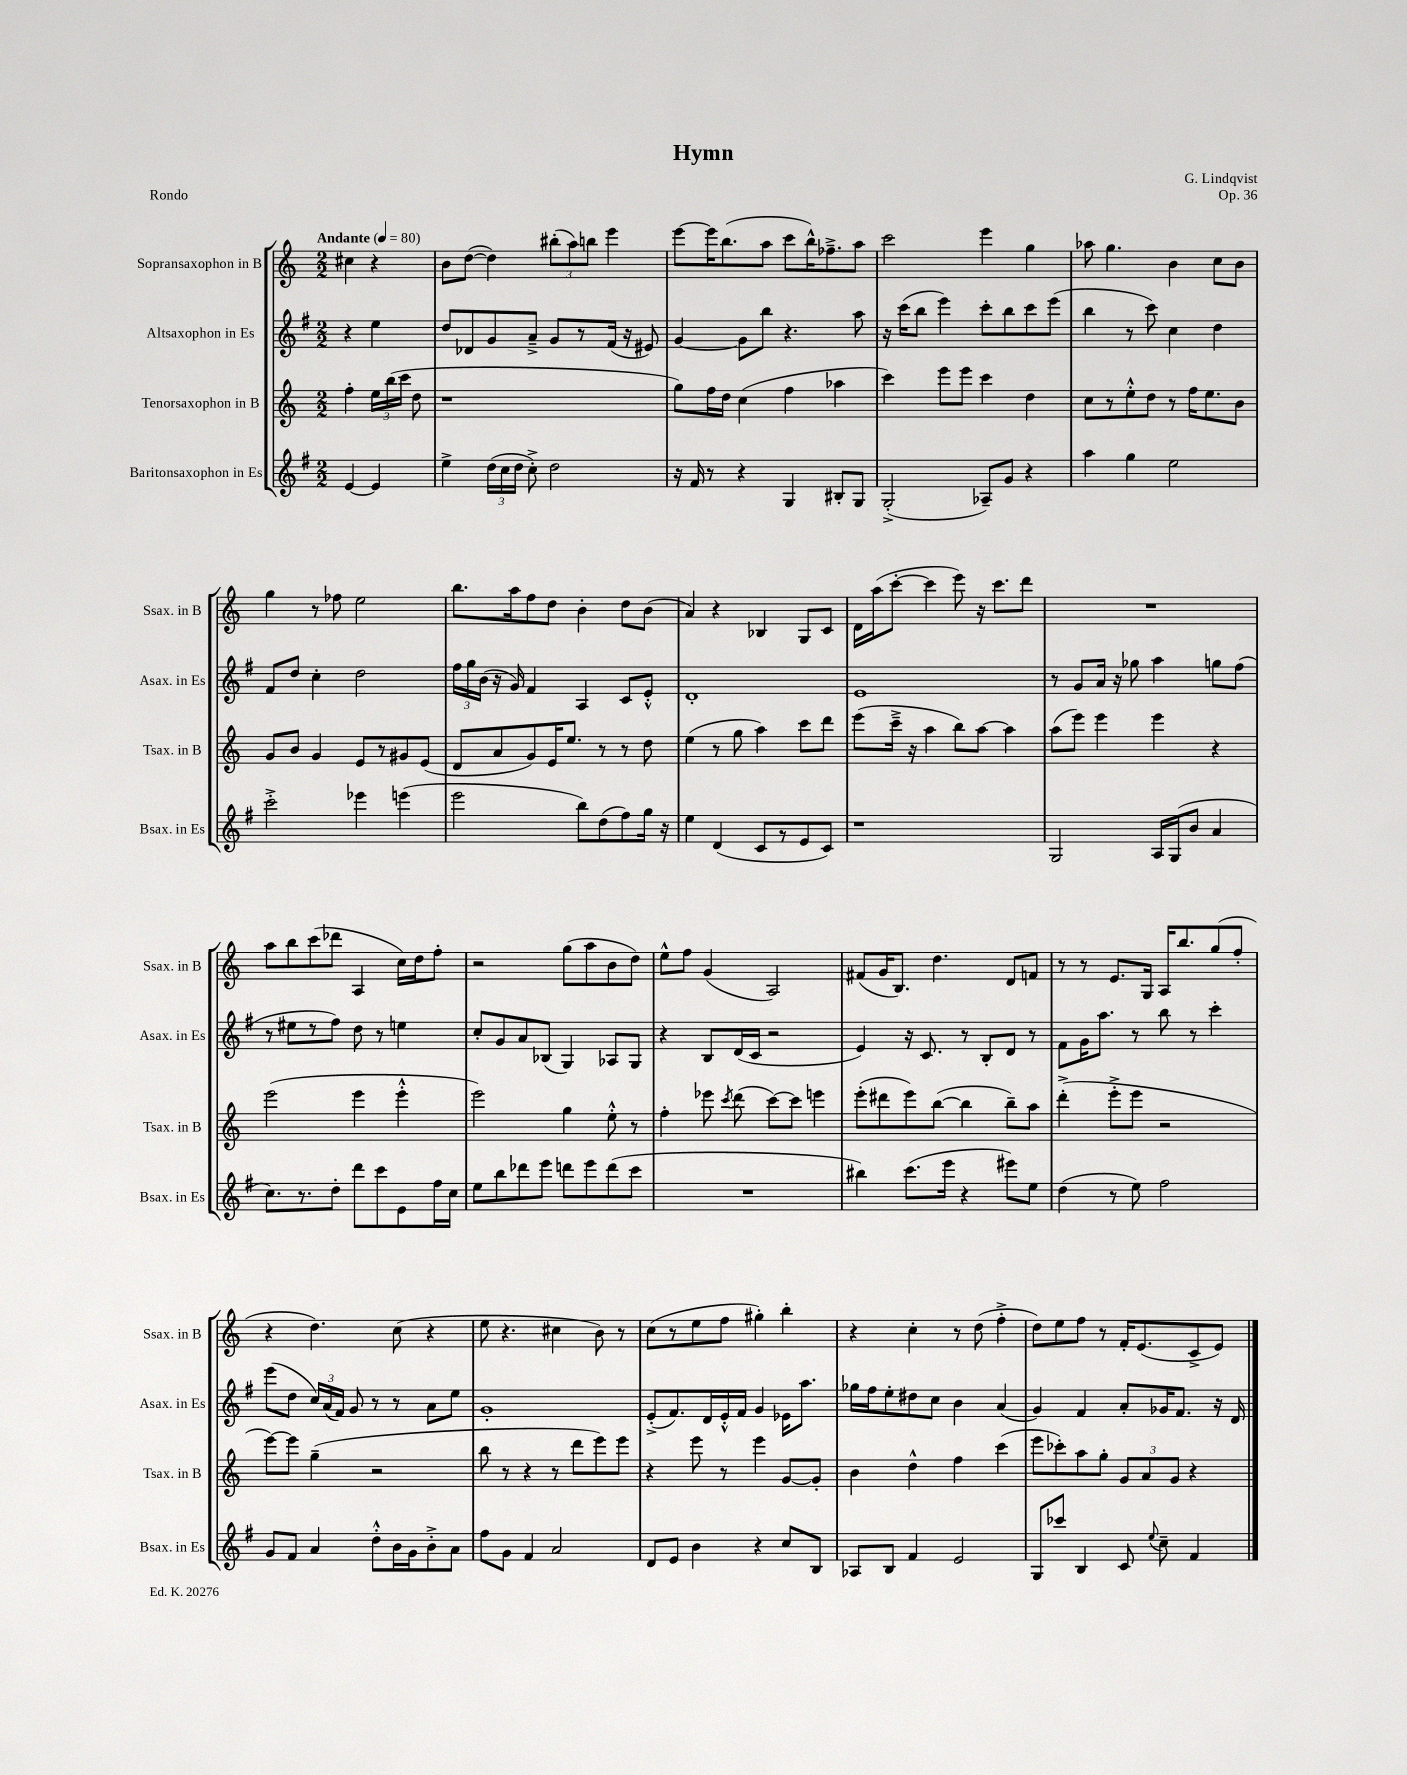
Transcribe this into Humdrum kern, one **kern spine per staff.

**kern	**kern	**kern	**kern
*staff4	*staff3	*staff2	*staff1
*clefG2	*clefG2	*clefG2	*clefG2
*k[f#]	*k[]	*k[f#]	*k[]
*M2/2	*M2/2	*M2/2	*M2/2
*MM80	*MM80	*MM80	*MM80
[4e/	4ff'\	4r	4cc#\
4e/]	24ee\LL	4ee\	4r
.	(24bb\	.	.
.	24ccc\JJ	.	.
.	8dd\	.	.
=	=	=	=
4ee^\	1r	8dd/L	8b\L
.	.	8d-/	([8dd\J
(24dd\LL	.	8g/	4dd\])
24cc\	.	.	.
24dd\JJ	.	.	.
8cc'^\)	.	8a~^/J	.
2dd\	.	8g/L	(12bb#'\L
.	.	.	12aa\)
.	.	8r	.
.	.	.	12bb\J
.	.	(16f#/Jk	4eee\
.	.	16r	.
.	.	8e#/)	.
=	=	=	=
16r	8gg\L)	[4g/	[8eee\L
16f#/	.	.	.
8r	16ff\L	.	16eee\]K
.	16dd\JJ	.	(8.bb\
4r	(4cc\	8g\]L	.
.	.	8bb\J	8aa\J
4G/	4ff\	4.r	8ccc\L
.	.	.	16bb^^\K)
.	.	.	8.ff-~^\
8B#'/L	4aa-\	.	.
8G/J	.	8aa\	8aa\J
=	=	=	=
(2G'^/	4ccc\)	16r	2ccc\
.	.	(16ccc\LK	.
.	.	8bb\J	.
.	8eee\L	4eee\)	.
.	8eee\J	.	.
8A-~/L)	4ccc\	8ccc'\L	4eee\
8g/J	.	8bb\	.
4r	4dd\	8ccc\	4gg\
.	.	(8eee\J	.
=	=	=	=
4aa\	8cc\L	4bb\	8aa-\
.	8r	.	4.gg\
4gg\	8ee'^^\	8r	.
.	8dd\J	8ccc\)	.
2ee\	8r	4cc\	4b\
.	16ff\LK	.	.
.	8.ee\	.	.
.	.	4dd\	8cc\L
.	8b\J	.	8b\J
=	=	=	=
2ccc'^\	8g/L	8f#/L	4gg\
.	8b/J	8dd/J	.
.	4g/	4cc'\	8r
.	.	.	8ff-\
4eee-\	8e/L	2dd\	2ee\
.	8r	.	.
(4eee\	8g#/	.	.
.	(8e/J	.	.
=	=	=	=
2eee\	8d/L	24ff#\LL	8.bb\L
.	.	24gg\	.
.	.	(24b\JJ	.
.	8a/	16r	.
.	.	16g/)	16aa\k
.	8g/)	4f#/	8ff\
.	16e/K	.	8dd\J
.	8.ee/J	.	.
8bb\L)	.	4A/	4b'\
(8dd\	8r	.	.
8ff#\)	8r	8c/L	8dd\L
16gg\Jk	8dd\	8e'^^/J	(8b\J
16r	.	.	.
=	=	=	=
4ee\	(4ee\	1d'	4a/)
(4d/	8r	.	4r
.	8gg\	.	.
8c/L	4aa\)	.	4B-/
8r	.	.	.
8e/	8ccc\L	.	8G/L
8c/J)	8ddd\J	.	8c/J
=	=	=	=
1r	(8eee\L	1e	16d\LL
.	.	.	(16aa\J
.	16ccc~^\Jk	.	[8ccc'\J
.	16r	.	.
.	4aa\	.	4ccc\]
.	8bb\L)	.	8eee\)
.	[8aa\J	.	16r
.	.	.	8.ccc\L
.	4aa\]	.	.
.	.	.	8ddd\J
=	=	=	=
2G/	(8aa\L	8r	1r
.	8eee\J)	8g/L	.
.	4eee\	16a/Jk	.
.	.	16r	.
.	.	8gg-\	.
16A/LL	4eee\	4aa\	.
(16G/J	.	.	.
8b/J	.	.	.
4a/	4r	8gg\L	.
.	.	(8ff#\J	.
=	=	=	=
8.cc\L)	(2eee\	8r	8aa\L
.	.	8ee#\L	8bb\
8.r	.	.	.
.	.	8r	(8ccc\
8dd'\J	.	8ff#\J)	8ddd-\J
8ddd\L	4eee\	8dd\	4A/
8ccc\	.	8r	.
8e\	4eee'^^\	4ee\	16cc\LL)
.	.	.	16dd\J
16ff#\L	.	.	8ff'\J
16cc\JJ	.	.	.
=	=	=	=
8ee\L	2eee\)	8cc'/L	2r
8bb\	.	8g/	.
8ddd-\	.	8a/	.
8eee\J	.	(8B-/J	.
8ddd\L	4gg\	4G/)	(8gg\L
8eee\	.	.	8aa\
(8ddd\	8ee'^^\	8A-/L	8b\
8ccc\J	8r	8G/J	8dd\J)
=	=	=	=
1r	4ff'\	4r	8ee^^\L
.	.	.	8ff\J
.	8eee-\	8B/L	(4g/
.	8qccc/	.	.
.	(8ddd\	(16d/L	.
.	.	16c/JJ	.
.	[8ccc\L)	2r	2A/)
.	8ccc\]J	.	.
.	4eee\	.	.
=	=	=	=
4bb#\)	(8eee'\L	4e/)	(8f#/L
.	8ddd#\	.	16g/K
.	.	.	8.B/J)
(8.ccc\L	8eee\)	16r	.
.	.	8.c/	.
.	([8bb\J	.	4.dd\
16eee\Jk	.	.	.
4r	4bb\]	8r	.
.	.	8B'/L	.
8eee#\L)	8bb~\L)	8d/J	8d/L
8ee\J	8aa\J	8r	8f/J
=	=	=	=
(4dd\	(4ddd'^\	8f#\L	8r
.	.	16g\K	8r
.	.	8.aa\J	.
8r	8eee'^\L	.	8.e/L
8ee\)	8eee\J	8r	.
.	.	.	16G/Jk
2ff#\	2r	8bb\	16A/LK
.	.	.	8.bb/
.	.	8r	.
.	.	4ccc'\	(8gg/
.	.	.	8ff'/J
=	=	=	=
8g/L	[8eee\L)	(8eee\L	4r
8f#/J	8eee\]J	8dd\J	.
4a/	(4gg~\	24cc/LL)	4.dd\)
.	.	(24a/	.
.	.	24f#/JJ)	.
.	.	8g/	.
8dd'^^\L	2r	8r	.
16b\L	.	8r	(8cc\
16g\J	.	.	.
8b'^\	.	8a\L	4r
8a\J	.	8ee\J	.
=	=	=	=
8ff#\L	8bb\	1g'	8ee\
8g\J	8r	.	4.r
4f#/	4r	.	.
2a/	8r	.	4cc#\
.	8ddd\L	.	.
.	8eee\)	.	8b\)
.	8eee\J	.	8r
=	=	=	=
8d/L	4r	(8e'^/L	(8cc\L
8e/J	.	8.f#/)	8r
4b\	8eee\	.	8ee\
.	.	16d/L	.
.	8r	16e'^^/	8ff\J
.	.	16f#/JJ	.
4r	4eee\	4g/	4gg#'\)
8cc/L	[8g/L	16e-\LK	4bb'\
.	.	8.aa\J	.
8B/J	8g'/]J	.	.
=	=	=	=
8A-/L	4b\	16gg-\LL	4r
.	.	16ff#\J	.
8B/J	.	8ee'\	.
4f#/	4dd^^\	8dd#\	4cc'\
.	.	8cc\J	.
2e/	4ff\	4b\	8r
.	.	.	(8dd\
.	(4ccc\	(4a/	4ff'^\
=	=	=	=
8G/L	8eee\L	4g/)	8dd\L)
8ccc-/J	8ccc-'\)	.	8ee\
4B/	8aa\	4f#/	8ff\J
.	8gg'\J	.	8r
8c/	12g/L	8a'/L	16f'/LK
.	.	.	(8.e/
.	12a/	.	.
8qqee/	.	.	.
8cc~\	.	16g-/K	.
.	12g/J	.	.
.	.	8.f#/J	.
4f#/	4r	.	8c^/
.	.	16r	8e/J)
.	.	16d/	.
==	==	==	==
*-	*-	*-	*-
